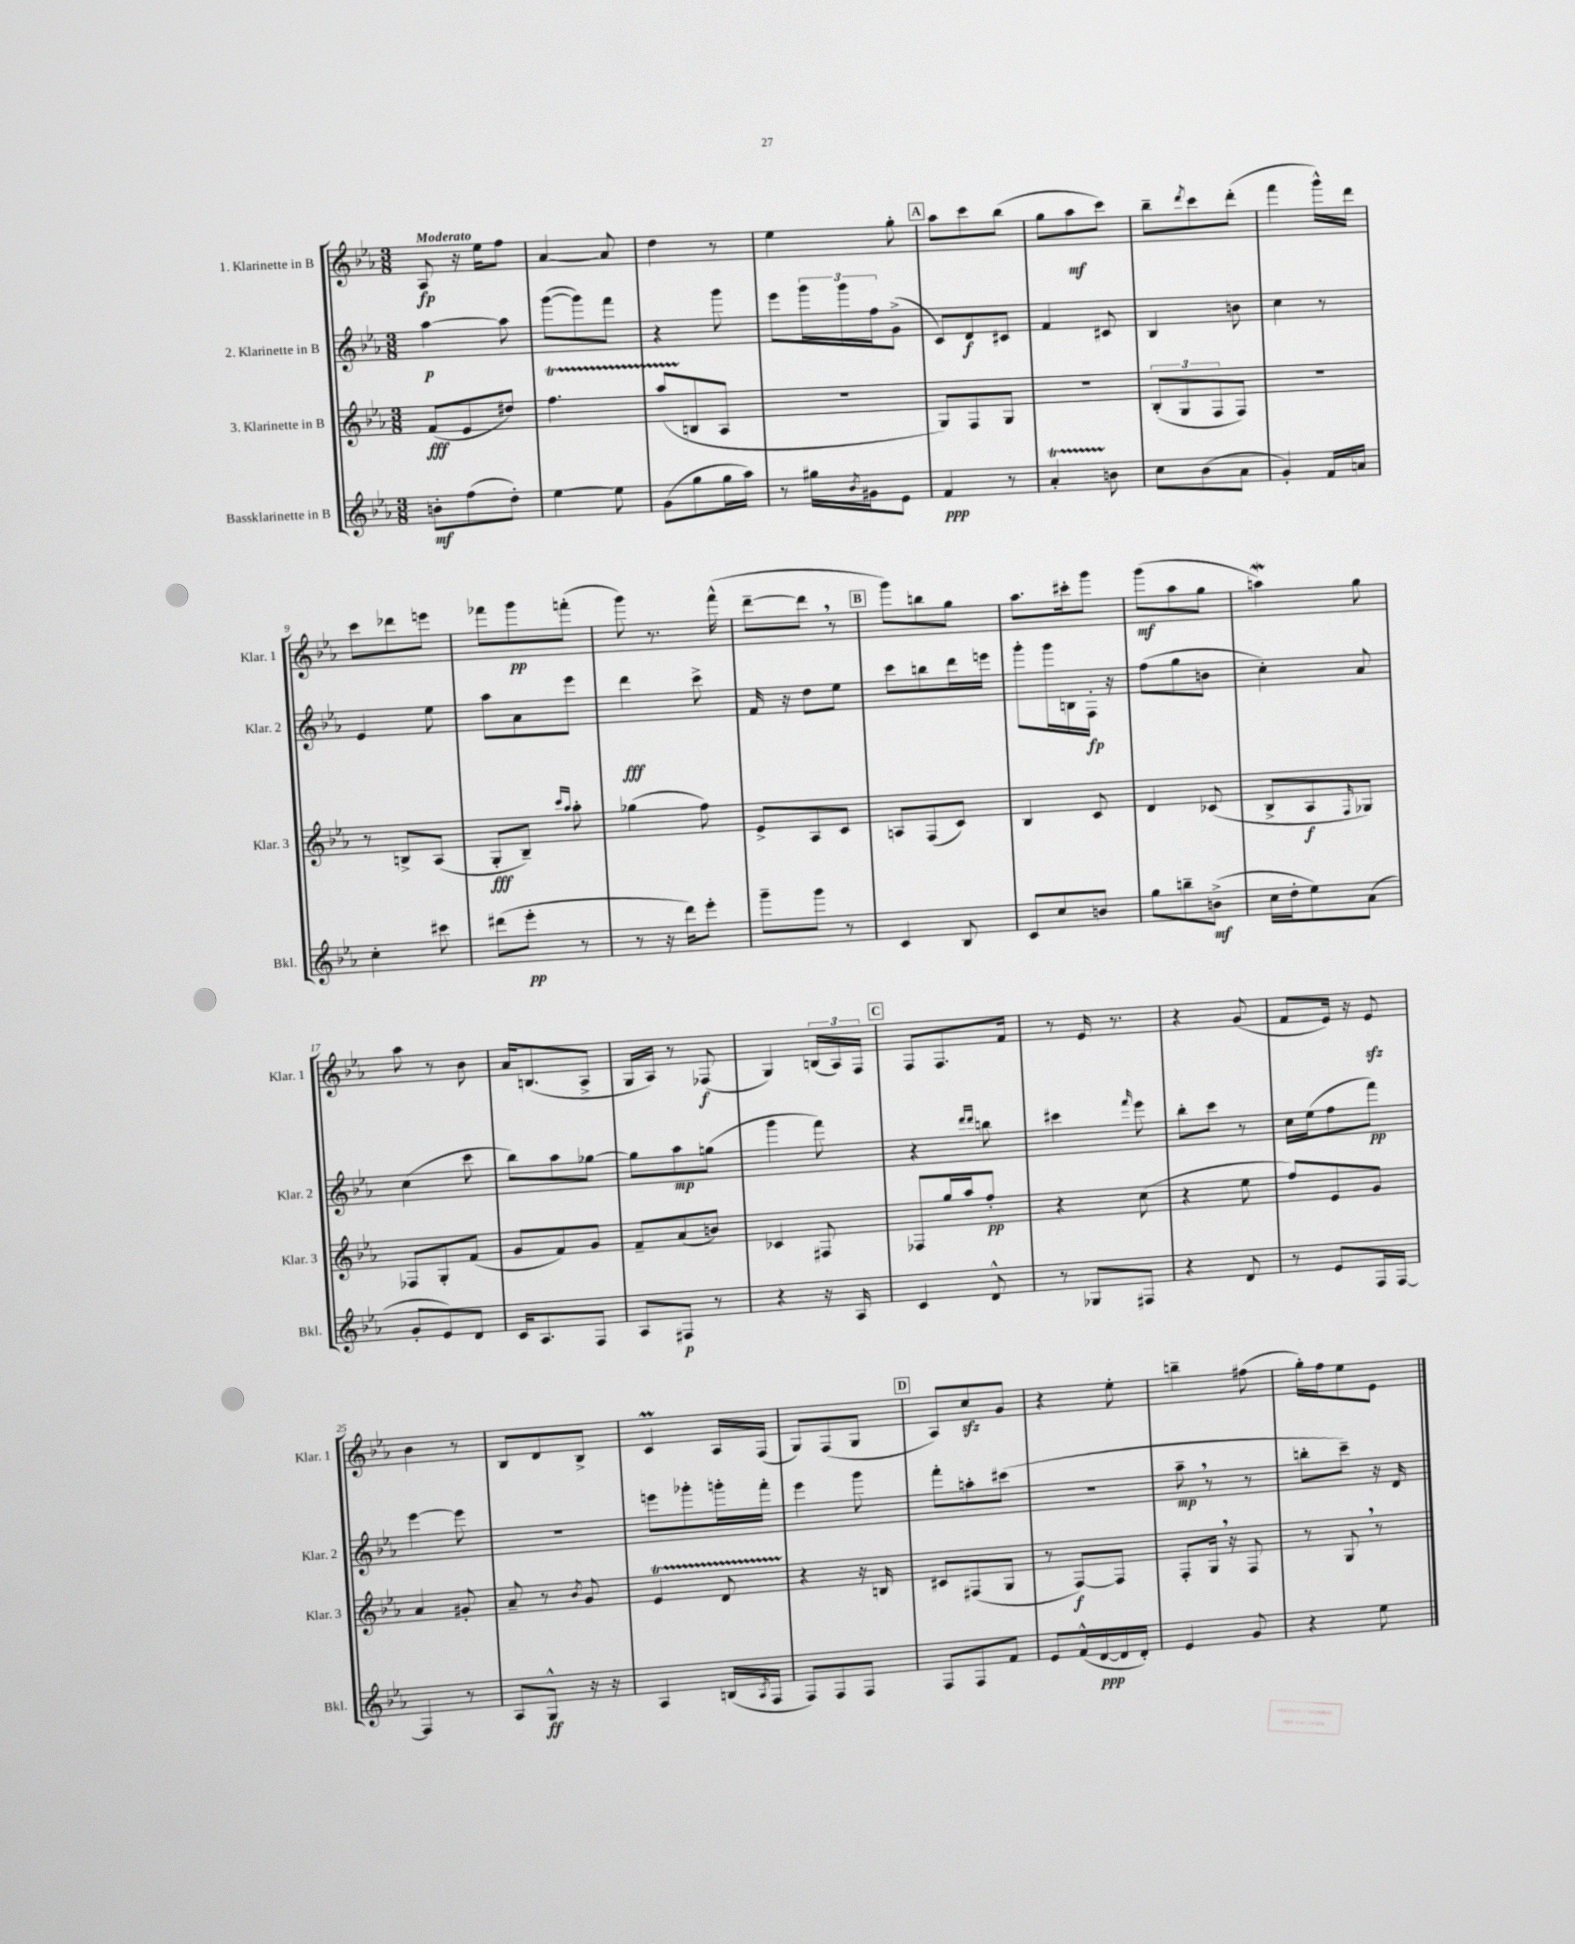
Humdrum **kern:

**kern	**kern	**kern	**kern
*staff4	*staff3	*staff2	*staff1
*clefG2	*clefG2	*clefG2	*clefG2
*k[b-e-a-]	*k[b-e-a-]	*k[b-e-a-]	*k[b-e-a-]
*M3/8	*M3/8	*M3/8	*M3/8
8b'	(8f	[4aa-	8A-
(8ff	8e-	.	16r
.	.	.	16ee-
8dd')	8dd#)	8aa-]	8ff
=	=	=	=
[4ee-	4.ff	([8ggg	[4a-
.	.	8ggg])	.
8ee-]	.	8fff	8a-]
=	=	=	=
(8g	(8aa-	4r	4dd
8gg	8B	.	.
16gg	8A-	8ggg	8r
16aa-)	.	.	.
=	=	=	=
8r	4.r	8eee-	4ee-
16gg#	.	24ggg	.
.	.	24ggg	.
8qb-	.	.	.
16g#	.	.	.
.	.	24ff	.
8e-	.	(8g^	8gg'
=	=	=	=
4f	8G)	8c)	8aa-
.	8F	8d	8ccc
8r	8G	8c#	(8bb-
=	=	=	=
4a-'	4.r	4f	8gg
.	.	.	8aa-
8b	.	8c#	8ccc)
=	=	=	=
8cc	(12B-'	4B-	8bb-~
.	12G	.	.
.	.	.	8qddd
(8b-	.	.	8ccc
.	12F	.	.
8a-	8F)	8b	(8ddd'
=	=	=	=
4g')	4.r	4cc	4fff
16f	.	8r	16ggg^^)
16a	.	.	16ddd
=	=	=	=
4cc'	8r	4e-	8ccc
.	8B^	.	8ddd-
8ccc#	(8A-	8ee-	8eee
=	=	=	=
(8ddd#	8G'	8aa-	8fff-
8eee-'	8B-~)	8a-	8ggg
.	16qqccc	.	.
.	16qqaa-	.	.
8r	8aa-'	8eee-	(8fff'
=	=	=	=
8r	(4gg-	4ddd	8ggg)
16r	.	.	8.r
16ddd)	.	.	.
8eee-'	8ff)	8ccc^	.
.	.	.	(16fff^^
=	=	=	=
8ggg~	8e-^	16f	[8ddd~
.	.	16r	.
8ggg	8A-	8dd	8ddd]
8r	8c	8ee-	8r
=	=	=	=
4c	8A	8ccc	8ggg)
.	(8F	8bb	8bb
8B-	8c)	16ddd	8gg
.	.	16eee	.
=	=	=	=
8c	4B-	8ggg'	8.aa-
8cc	.	16ggg	.
.	.	16B	16ccc#'
8b	8c	16F'	8ggg
.	.	16r	.
=	=	=	=
8gg	4d	(8ff	(8ggg
8bb~	.	8gg	8aa-
(8b^	(8c-	8b	8gg
=	=	=	=
16cc	8B-^	4cc')	4aa)
16dd'	.	.	.
8ee-)	8A-	.	.
.	16qqF	.	.
(8a-	8G-)	8a-	8gg
=	=	=	=
8g'	8F-	(4cc	8aa-
8e-)	8G'	.	8r
8d	(8f	8ccc	8b-
=	=	=	=
16c	8g	8bb-)	16a-
8.A-	.	.	(8.B
.	8f)	8aa-	.
8F	8g	[8gg-	8A-^
=	=	=	=
8A-	8f~	8gg-]	16G
.	.	.	16A-)
8F#	(8a-	8aa-	8r
8r	8b)	(8gg	(8F-
=	=	=	=
4r	4c-	4ggg	4G)
16r	8F#	8fff)	(24B
.	.	.	24A-)
16A-	.	.	.
.	.	.	24F
=	=	=	=
4c	8F-	4r	8F
.	16gg	.	8.F
.	16aa-	.	.
.	.	16qqddd	.
.	.	16qqddd	.
8d^^	8ff'	8bb	.
.	.	.	16f
=	=	=	=
8r	4r	4ccc#	8r
8G-	.	.	16e-
.	.	.	8.r
.	.	16qqfff	.
8F#	(8cc	8eee-	.
=	=	=	=
4r	4r	8bb-'	4r
.	.	8ccc	.
8d	8ee-	8r	(8g
=	=	=	=
8r	8ff)	16cc	8f
.	.	(16ee-	.
8e-	8e-	8ff	16e-)
.	.	.	16r
16F	8g	8fff)	8e-
[16F	.	.	.
=	=	=	=
4F]	4a-	[4eee-	4b-
8r	8g#'	8eee-]	8r
=	=	=	=
8A-	8a-~	4.r	8B-
8G^^	8r	.	8d
.	8qb-	.	.
16r	8g	.	8B-^
16r	.	.	.
=	=	=	=
4A-	4e-	8eee	4c
.	.	8ggg-'	.
(16B	8d	16ggg'	16A-
8qA-	.	.	.
16F	.	16fff'	(16F
=	=	=	=
8F)	4r	4eee-	8G)
8F	.	.	(8F
8F	16r	8ggg	8G
.	16B	.	.
=	=	=	=
8F	8c#	8fff'	8A-)
8F	(8F#	8aa'	8cc
8f	8G	(8ccc#	8g
=	=	=	=
8e-	8r	4.r	4r
(16f^^	[8F)	.	.
[16d	.	.	.
16d]	8F]	.	8ee-'
16d')	.	.	.
=	=	=	=
4e-	8F'	8aa-~	4bb~
.	16G	8r	.
.	16r	.	.
8g	8F	8r	(8ff#
=	=	=	=
4r	8r	8bb'	16gg')
.	.	.	16ff
.	8G	8ccc~)	8ee-
8ee-	8r	16r	8e-
.	.	16d	.
==	==	==	==
*-	*-	*-	*-
